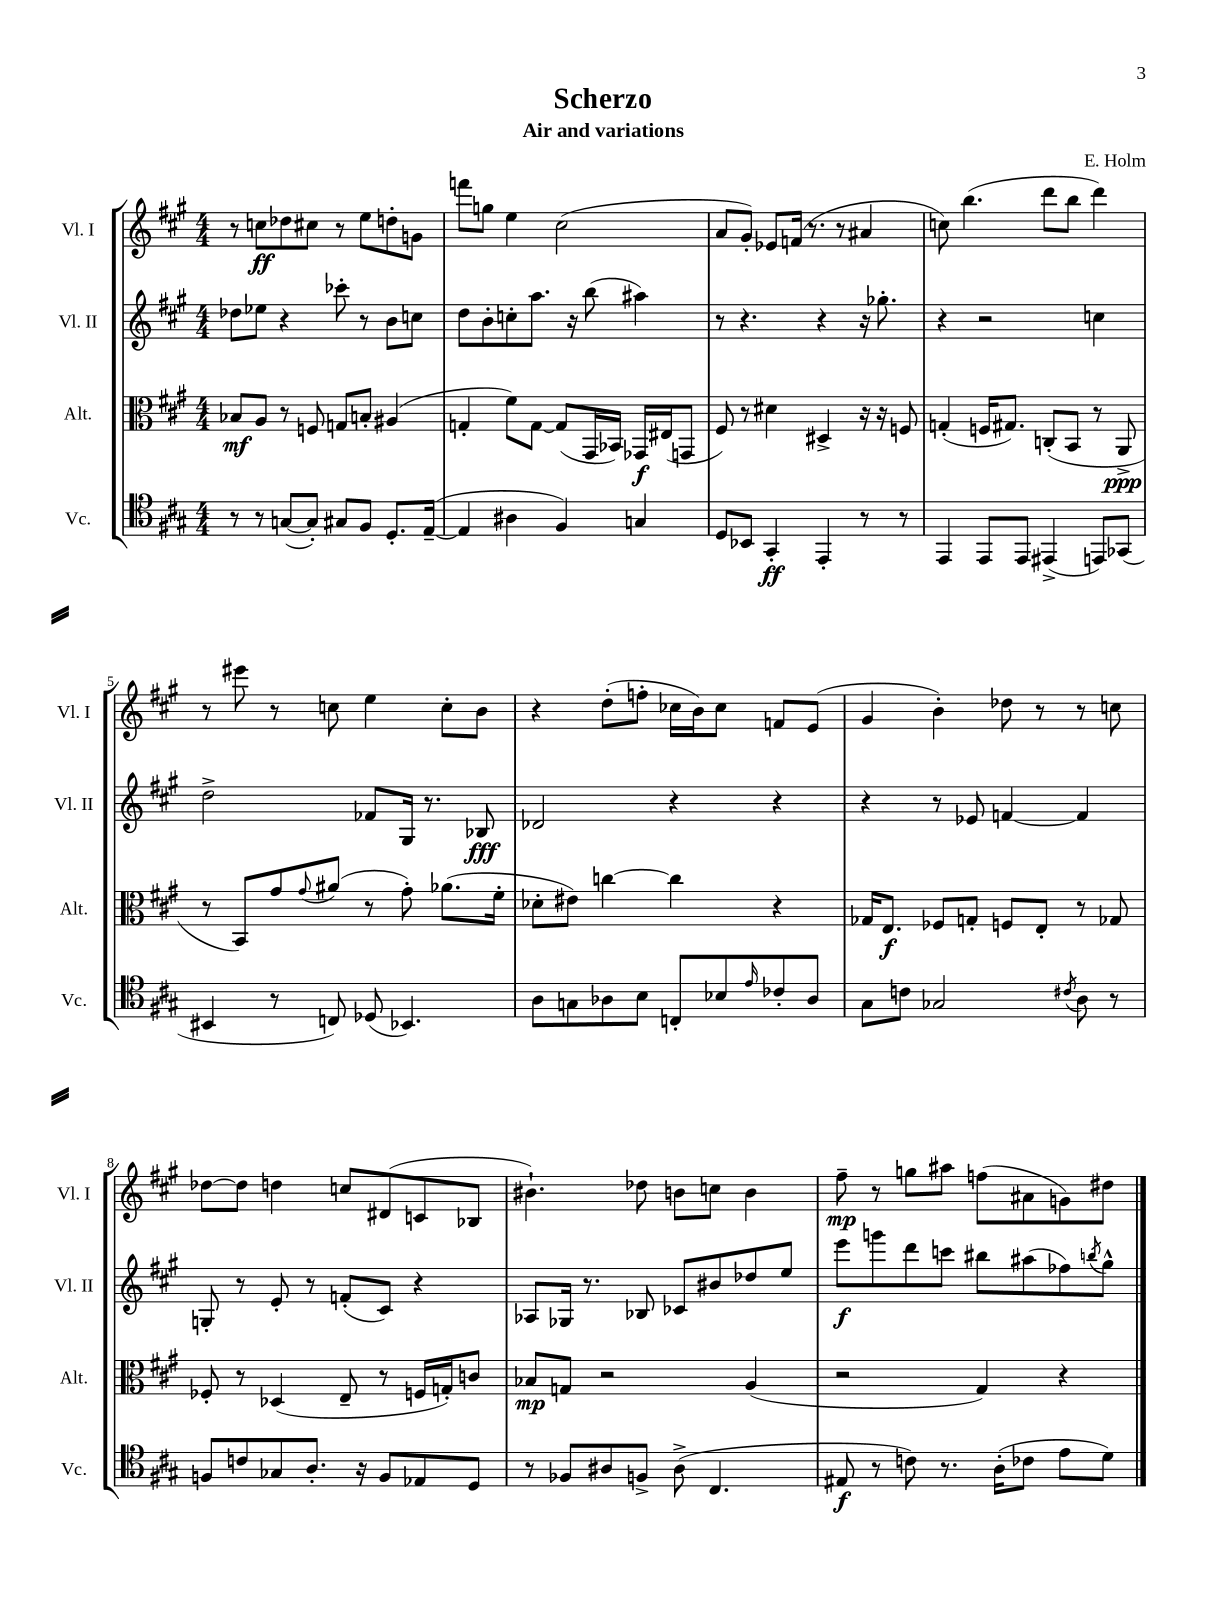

**kern	**kern	**kern	**kern
*staff4	*staff3	*staff2	*staff1
*clefC4	*clefC3	*clefG2	*clefG2
*k[f#c#g#]	*k[f#c#g#]	*k[f#c#g#]	*k[f#c#g#]
*M4/4	*M4/4	*M4/4	*M4/4
8r	8B-	8dd-	8r
8r	8A	8ee-	8cc
([8G	8r	4r	8dd-
8G'])	8F	.	8cc#
8G#	8G	8ccc-'	8r
8F#	8B'	8r	8ee
8.D'	(4A#	8b	8dd'
.	.	8cc	8g
([16E~	.	.	.
=	=	=	=
4E]	4G'	8dd	8fff
.	.	8b'	8gg
4A#	8f#)	8cc'	4ee
.	[8G	8.aa	.
4F#)	(8G]	.	(2cc#
.	.	16r	.
.	16GG#	(8bb	.
.	16BB-)	.	.
4G	16GG-	4aa#)	.
.	(16E#	.	.
.	8GG	.	.
=	=	=	=
8D	8F#)	8r	8a
8BB-	8r	4.r	8g#')
4GG#'	4d#	.	8e-
.	.	.	(16f
.	.	.	8.r
4EE'	4D#^	4r	.
.	.	.	8r
8r	16r	16r	4a#
.	16r	8.gg-'	.
8r	8F	.	.
=	=	=	=
4EE	(4G'	4r	8cc)
.	.	.	(4.bb
8EE	16F	2r	.
.	8.G#)	.	.
8EE	.	.	.
(4EE#^	(8C'	.	8ddd
.	8BB	.	8bb
8EE)	8r	4cc	4ddd)
(8GG-	8AA^	.	.
=	=	=	=
4BB#	8r	2dd^	8r
.	8BB)	.	8eee#
8r	8g#	.	8r
.	8qqg#	.	.
8C)	(8a#	.	8cc
(8D-	8r	8f-	4ee
4.BB-)	8g#')	16G#	.
.	.	8.r	.
.	(8.a-	.	8cc'
.	.	8B-	8b
.	16f#'	.	.
=	=	=	=
8A	8d-'	2d-	4r
8G	8e#)	.	.
8A-	[4cc	.	(8dd'
8B	.	.	8ff'
8C'	4cc]	4r	16cc-
.	.	.	16b)
8B-	.	.	8cc-
16qqe	.	.	.
8c-'	4r	4r	8f
8A-	.	.	(8e
=	=	=	=
8G#	16G-	4r	4g#
.	8.E	.	.
8c	.	.	.
2G-	8F-	8r	4b')
.	8G'	8e-	.
.	8F	[4f	8dd-
.	8E'	.	8r
8qc#	.	.	.
8A	8r	4f]	8r
8r	8G-	.	8cc
=	=	=	=
8F	8F-'	8G'	[8dd-
8c	8r	8r	8dd-]
8G-	(4D-	8e'	4dd
8.A'	.	8r	.
.	8E~	(8f'	8cc
16r	.	.	.
8F	8r	8c#)	(8d#
8E-	16F	4r	8c
.	16G')	.	.
8D	8c	.	8B-
=	=	=	=
8r	8B-	8A-	4.b#`)
8F-	8G	16G-	.
.	.	8.r	.
8A#	2r	.	.
8F^	.	8B-	8dd-
(8A#^	.	8c-	8b
4.C#	.	8b#	8cc
.	(4A	8dd-	4b
.	.	8ee	.
=	=	=	=
8E#	2r	8eee	8ff#~
8r	.	8ggg	8r
8c)	.	8ddd	8gg
8.r	.	8ccc	8aa#
.	4G#)	8bb#	(8ff
(16A'	.	.	.
8c-	.	(8aa#	8a#
8e	4r	8ff-)	8g)
.	.	8qbb	.
8d)	.	8gg#^^	8dd#
==	==	==	==
*-	*-	*-	*-
